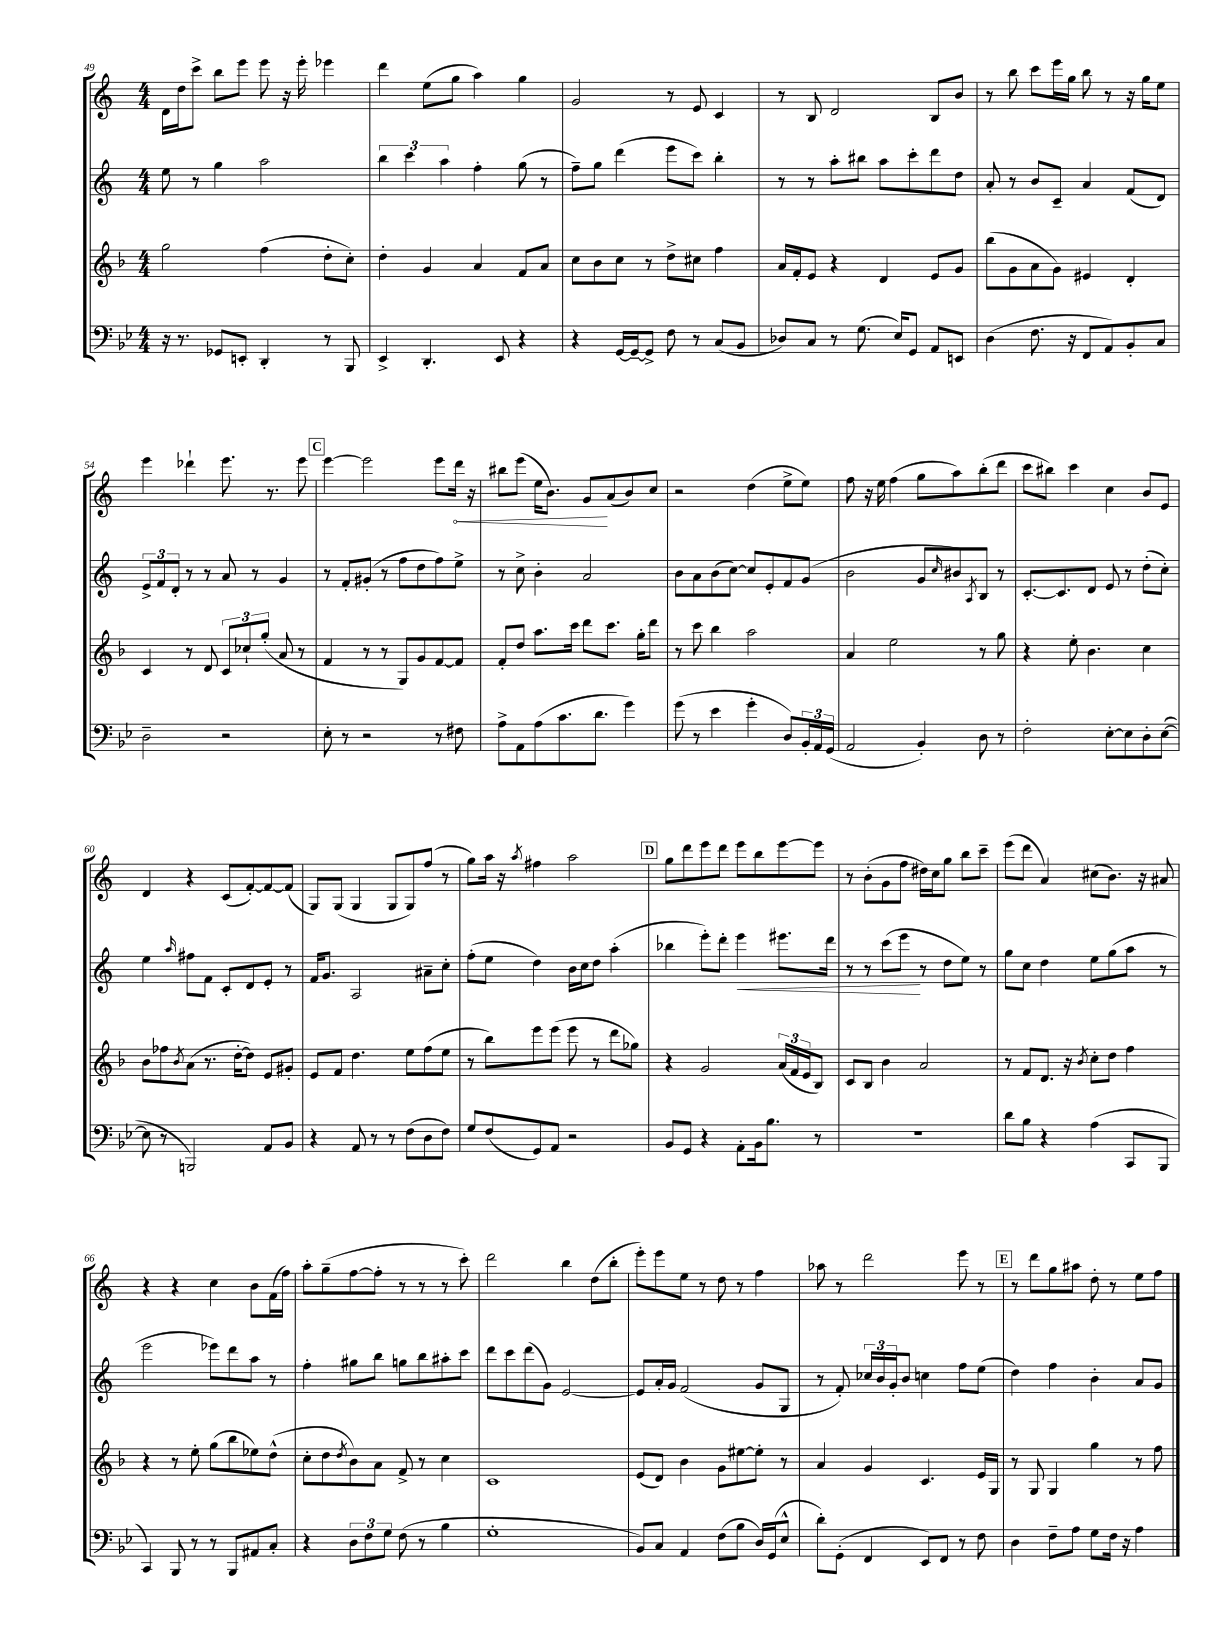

**kern	**kern	**kern	**kern
*staff4	*staff3	*staff2	*staff1
*clefF4	*clefG2	*clefG2	*clefG2
*k[b-e-]	*k[b-]	*k[]	*k[]
*M4/4	*M4/4	*M4/4	*M4/4
16r	2gg\	8ee\	16d\LL
8.r	.	.	16dd\J
.	.	8r	8ccc^\J
8GG-/L	.	4gg\	8bb\L
8EE'/J	.	.	8eee\J
4DD'/	(4ff\	2aa\	8eee\
.	.	.	16r
.	.	.	16eee'\
8r	8dd'\L	.	4eee-\
8BBB-/	8cc'\J)	.	.
=	=	=	=
4EE-^/	4dd'\	6bb\	4ddd\
.	.	6ccc\	.
4.DD'/	4g/	.	(8ee\L
.	.	6aa\	.
.	.	.	8gg\J
.	4a/	4ff'\	4aa\)
8EE-/	.	.	.
4r	8f/L	(8gg\	4gg\
.	8a/J	8r	.
=	=	=	=
4r	8cc\L	8ff~\L)	2g/
.	8b-\	8gg\J	.
[16GG/LL	8cc\J	(4ddd\	.
16GG~/_J	.	.	.
8GG^/]J	8r	.	.
8F\	8dd^\L	8eee\L	8r
8r	8cc#\J	8ccc\J)	8e/
(8C/L	4ff\	4bb'\	4c/
8BB-/J	.	.	.
=	=	=	=
8D-/L)	16a/LL	8r	8r
.	16f'/J	.	.
8C/J	8e/J	8r	8B/
8r	4r	8aa'\L	2d/
(8.G\	.	8bb#\J	.
.	4d/	8aa\L	.
16E-/LK)	.	.	.
8GG/J	.	8ccc'\	.
8AA/L	8e/L	8ddd\	8B/L
8EE/J	8g/J	8dd\J	8b/J
=	=	=	=
(4D\	(8bb-\L	8a'/	8r
.	8g\	8r	8bb\
8.F\	8a\	8b/L	8ccc\L
.	8g\J)	8c~/J	16eee\L
16r	.	.	16gg\JJ
8FF/L	4e#/	4a/	8bb\
8AA/)	.	.	8r
8BB-'/	4d'/	(8f/L	16r
.	.	.	16gg\LK
8C/J	.	8d/J)	8ee\J
=	=	=	=
2D~\	4c/	12e^/L	4eee\
.	.	12f/	.
.	.	12d'/J	.
.	8r	8r	4ddd-`\
.	8d/	8r	.
2r	12c/L	8a/	8.eee\
.	12cc-`/	.	.
.	.	8r	.
.	(12gg'/J	.	.
.	.	.	8.r
.	8a/	4g/	.
.	8r	.	8eee\
=	=	=	=
8E-'\	4f/	8r	[4eee\
8r	.	8f'/L	.
2r	8r	(8g#'/J	2eee\]
.	8r	8r	.
.	8G/L)	8ff\L	.
.	8g/	8dd\	.
8r	[8f/	8ff\)	8eee\L
8F#\	8f/]J	8ee^\J	16ddd\Jk
.	.	.	16r
=	=	=	=
8A^\L	8f'/L	8r	8bb#\L
8AA\	8dd/J	8cc^\	(8eee\J
(8A\	8.aa\L	4b'\	16ee\LK
.	.	.	8.b\J)
8.c\	.	.	.
.	16ccc\Jk	.	.
.	8ddd\L	2a/	8g/L
8.d\J	.	.	.
.	8.ccc\J	.	(8a/
4g\)	.	.	8b/)
.	16gg'\LK	.	.
.	8ddd\J	.	8cc/J
=	=	=	=
(8g\	8r	8b\L	2r
8r	8ccc\	8a\	.
4e-\	4bb-\	(8b\	.
.	.	[8cc\J)	.
4g'\	2aa\	8cc/]L	(4dd\
.	.	8e'/	.
8D/L)	.	8f/	8ee^\L
24BB-'/L	.	(8g/J	8ee\J)
24AA/	.	.	.
(24GG/JJ	.	.	.
=	=	=	=
2AA/	4a/	2b\	8ff\
.	.	.	16r
.	.	.	16ee\
.	2ee\	.	(4ff\
4BB-'/)	.	8g/L	8gg\L
.	.	16qqcc/	.
.	.	8b#/)	8aa\)
.	.	8qA/	.
8D\	8r	8B/J	(8bb'\
8r	8gg\	8r	8ddd\J
=	=	=	=
2F'\	4r	[8.c'/L	8ccc\L
.	.	.	8bb#\J)
.	.	8.c/]	.
.	8ee'\	.	4ccc\
.	4.b-\	8d/J	.
[8E-'\L	.	8e/	4cc\
8E-\]	.	8r	.
8D'\	4cc\	(8dd'\L	8b/L
([8E-\J	.	8cc'\J)	8e/J
=	=	=	=
8E-\]	8b-\L	4ee\	4d/
8r	8ff-\	.	.
.	8qb-/	16qqaa/	.
2BBB/)	(8a\J	8ff#\L	4r
.	8.r	8f\J	.
.	.	8c'/L	(8c/L
.	[16dd'\LK	.	.
.	8dd\]J)	8d/	[8f'/)
8AA/L	8e/L	8e'/J	8f/_
8BB-/J	8g#'/J	8r	(8f/]J
=	=	=	=
4r	8e/L	16f/LK	8G/L)
.	.	8.g/J	.
.	8f/J	.	(8G/J
8AA/	4.dd\	2A/	4G/
8r	.	.	.
8r	.	.	8G/L
(8F\L	8ee\L	.	8G/)
8D\	(8ff\	8a#~\L	(8ff/J
8F\J)	8ee\J	8cc'\J	8r
=	=	=	=
8G/L	8r	(8ff'\L	8gg\L)
(8F/	8bb-\L)	8ee\J	16aa\Jk
.	.	.	16r
.	.	.	8qaa/
8GG/)	8eee\	4dd\)	4ff#\
8AA/J	(8eee\J	.	.
2r	8eee\	16b\LL	2aa\
.	.	16cc\J	.
.	8r	8dd\J	.
.	8ddd\L	(4aa'\	.
.	8gg-\J)	.	.
=	=	=	=
8BB-/L	4r	4bb-\	8gg\L
8GG/J	.	.	8ddd\
4r	2g/	8eee'\L)	8eee\
.	.	8ddd'\J	8ddd\J
8AA'\L	.	4eee\	8eee\L
16BB-\k	.	.	8bb\
8.B-\J	.	.	.
.	(24a/LL	8.eee#\L	[8eee\
.	24f/	.	.
.	24e/J	.	.
8r	8B-/J)	.	8eee\]J
.	.	16ddd\Jk	.
=	=	=	=
1r	8c/L	8r	8r
.	8B-/J	8r	(8b'\L
.	4b-\	(8ccc\L	8g\
.	.	8eee\J	8ff\J
.	2a/	8r	16dd#\LL)
.	.	.	16cc\J
.	.	8dd\L	8gg\J
.	.	8ee\J)	8bb\L
.	.	8r	8ccc~\J
=	=	=	=
8d\L	8r	8gg\L	(8eee\L
8B-\J	8f/L	8cc\J	8ddd\J
4r	8.d/J	4dd\	4a/)
.	16r	.	.
.	8qb-/	.	.
(4A\	8cc'\L	8ee\L	(8cc#\L
.	8dd\J	(8gg\	8.b\J)
8CC/L	4ff\	8aa\J	.
.	.	.	16r
8BBB-/J	.	8r	8a#/
=	=	=	=
4CC/)	4r	2eee\	4r
8BBB-/	8r	.	4r
8r	8ee'\	.	.
8r	(8gg\L	8eee-\L)	4cc\
8BBB-/L	8bb-\	8ddd\	.
8AA#/	8ee-\)	8aa\J	8b\L
8C'/J	(8dd^^\J	8r	(16f\L
.	.	.	16ff\JJ)
=	=	=	=
4r	8cc'\L	4ff'\	8aa'\L
.	8dd\	.	(8gg~\
.	8qdd/	.	.
12D\L	8b-\)	8gg#\L	[8ff\
12F\	.	.	.
.	8a\J	8bb\J	8ff'\]J
12G\J	.	.	.
(8F\	8f^/	8gg\L	8r
8r	8r	8bb\	8r
4B-\	4cc\	8aa#'\	8r
.	.	8ccc\J	8ccc'\)
=	=	=	=
1G'	1c	8ddd\L	2ddd\
.	.	8ccc\	.
.	.	(8ddd\	.
.	.	8g\J)	.
.	.	[2e/	4bb\
.	.	.	(8dd\L
.	.	.	8bb'\J
=	=	=	=
8BB-/L)	(8e/L	8e/]L	8eee'\L)
8C/J	8d/J)	16a'/L	8eee\
.	.	16g/JJ	.
4AA/	4b-\	(2f/	8ee\J
.	.	.	8r
(8F\L	8g\L	.	8dd\
8B-\J	[8ee#\	.	8r
16D/LL)	8ee#'\]J	8g/L	4ff\
(16GG/J	.	.	.
8E-^^/J	8r	8G/J	.
=	=	=	=
8d'\L)	4a/	8r	8aa-\
(8GG'\J	.	8f'/)	8r
4FF/	4g/	24cc-/LL	2ddd\
.	.	24b/	.
.	.	24g'/J	.
.	.	8b/J	.
8EE-/L)	4.c/	4cc\	.
8FF/J	.	.	.
8r	.	8ff\L	8eee\
8F\	16e/LL	(8ee\J	8r
.	16G/JJ	.	.
=	=	=	=
4D\	8r	4dd\)	8r
.	8G/	.	8ddd\L
8F~\L	4G/	4ff\	8gg\
8A\J	.	.	8aa#\J
8G\L	4gg\	4b'\	8dd'\
16F\Jk	.	.	8r
16r	.	.	.
4A\	8r	8a/L	8ee\L
.	8ff\	8g/J	8ff\J
==	==	==	==
*-	*-	*-	*-
